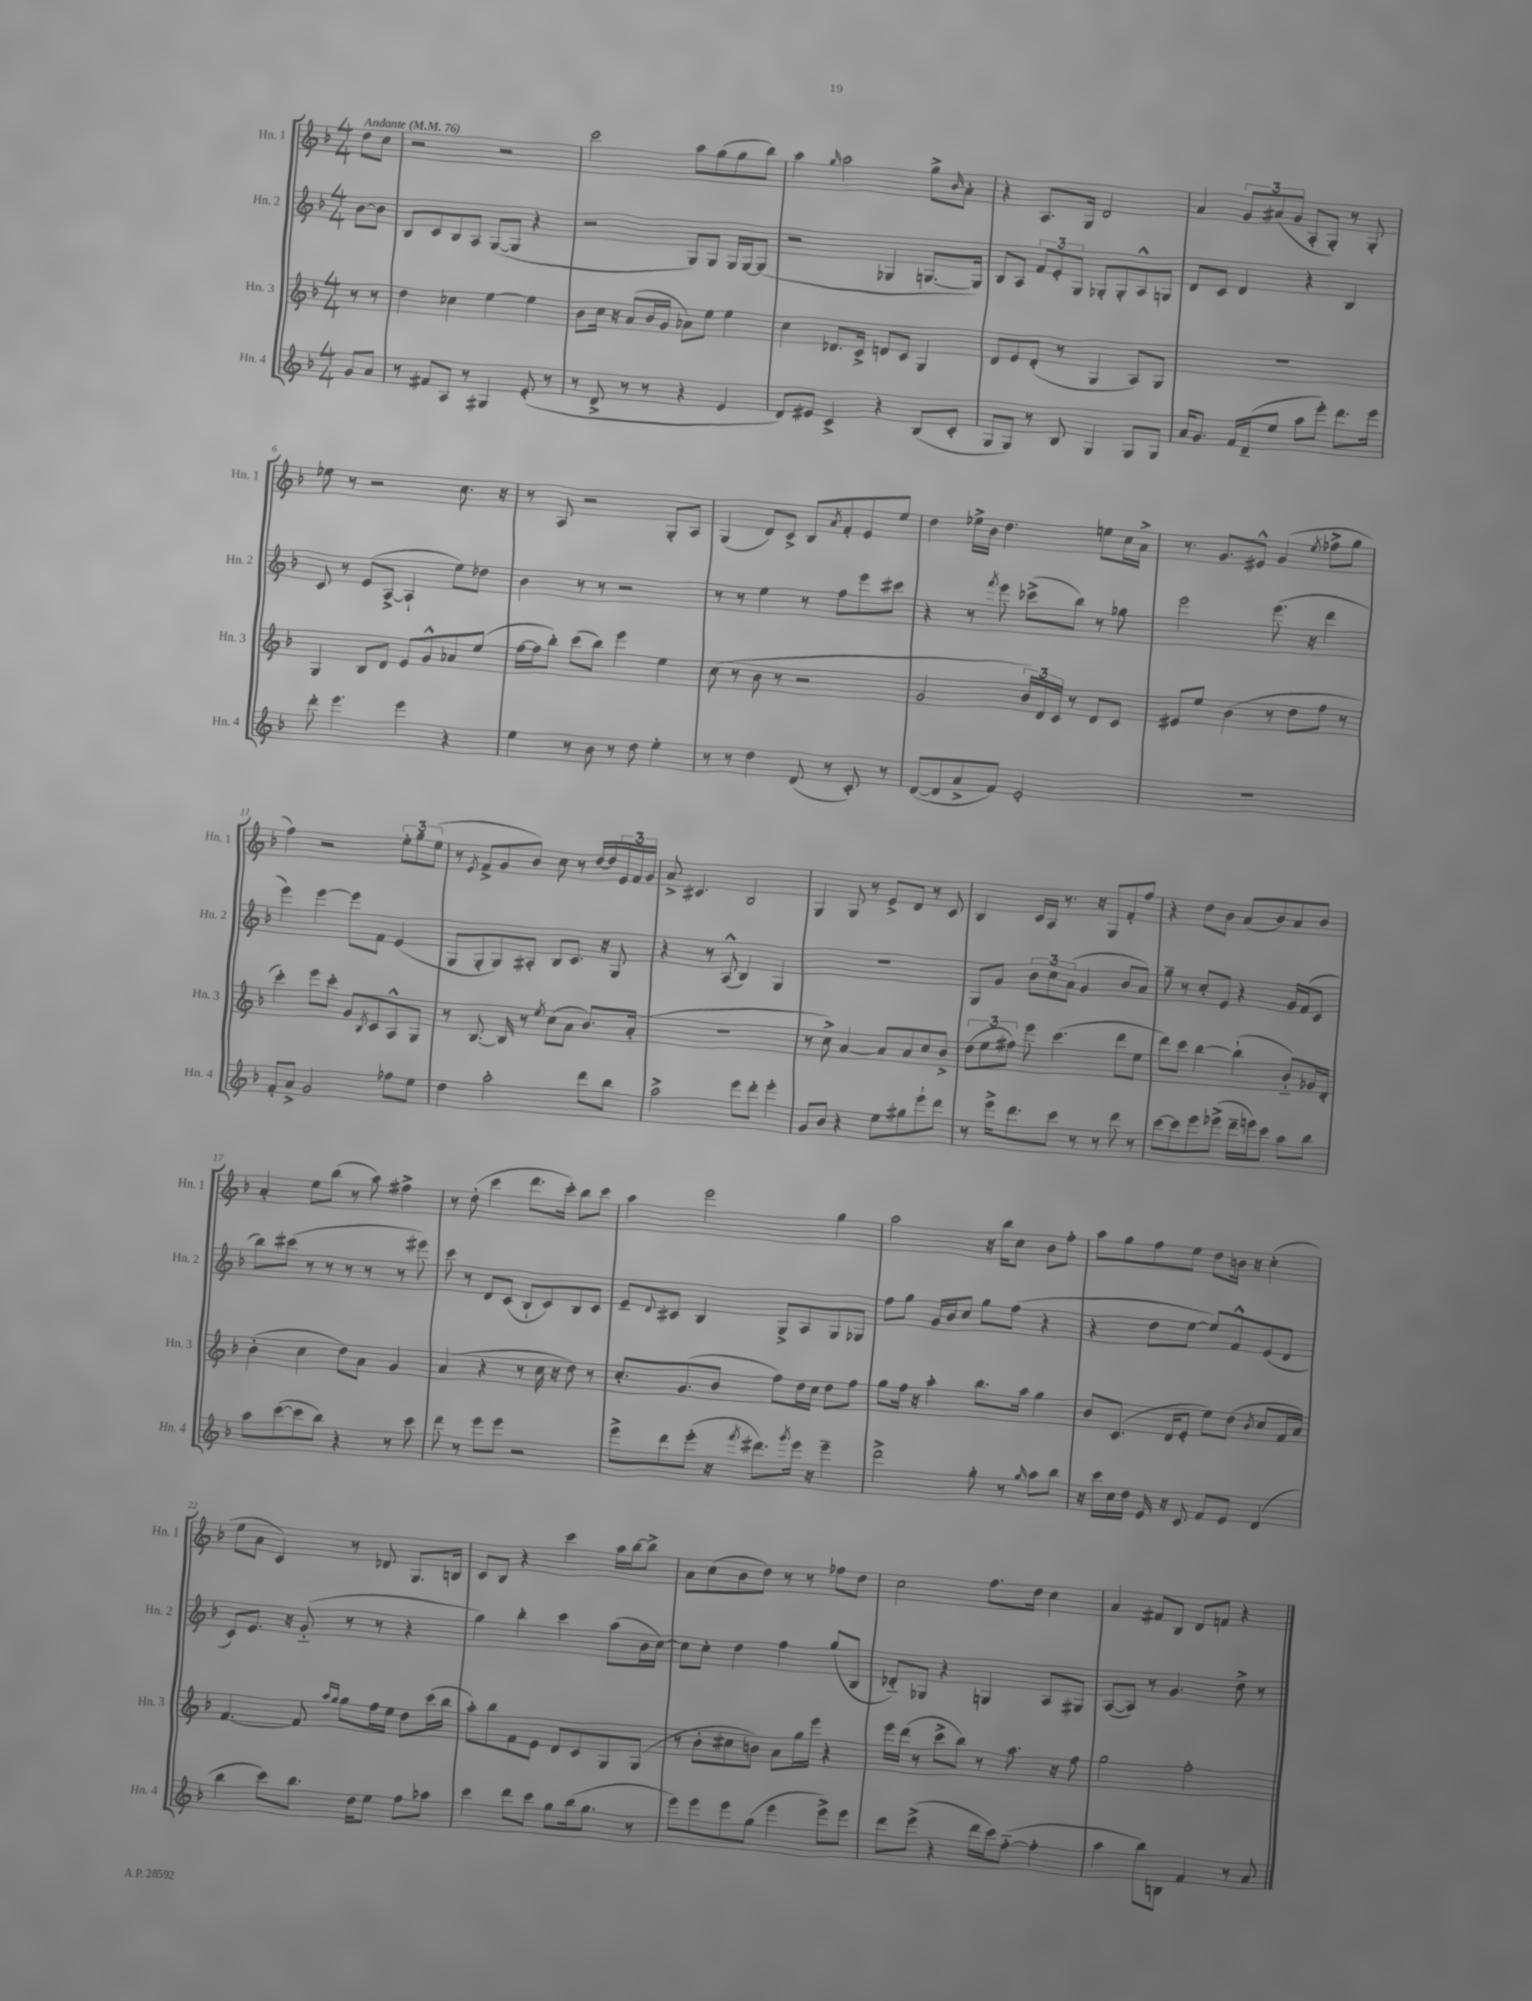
<<
\new StaffGroup <<
\new Staff = "s0" \with { instrumentName = "Hn. 1" shortInstrumentName = "Hn. 1" } {
    \clef treble \key f \major \numericTimeSignature \time 4/4 \partial 4 \tempo "Andante" 4 = 76
    d''8 c''8 |
    r2 r2 |
    c'''2 a''8 g''8( g''8 bes''8) |
    a''4 \grace { g''16 } a''2 g''8-> \grace { bes'16 } a'8-. |
    r4 a8. g16 d'2 |
    a'4 \tuplet 3/2 { g'8 ais'8( g'8 } a8-. g8-.) r8 g8-. |
    ees''8 r8 r2 c''8. r16 |
    r8 a8 r2 g8-. a8 |
    g4( d'8) c'8-> bes8 \acciaccatura { a'8 } f'8-. e'8 e''8 |
    d''4 ees''16-> bes'16 d''4. e''8 c''16 a'16-> |
    r8. g'8. eis'8-^ g'4( \acciaccatura { e''8 } fes''8-> g''8 |
    f''4) r2 \tuplet 3/2 { e''8-. g''8 e''8( } |
    r8 \acciaccatura { e'8 } f'8-> g'8 bes'8) c''8 r8 d''16~ d''16 \tuplet 3/2 { e'16 f'16 g'16 } |
    a'8-> cis'4. bes2 |
    g4 g8 r8 e'8-> d'8 r8 c'8 |
    bes4 c'16 a16 r8. r16 g8 f'8-. f''8 |
    r4 d''8 bes'8 a'8( bes'8) a'8 bes'8 |
    a'4-. e''8 bes''8( r8 a''8) fis''4-> |
    r8 d''8-.( c'''4 d'''8. c'''16-.) bes''8 c'''8 |
    a''4 e'''2 g''4 |
    a''2 r16 bes''16 c''8 bes'8 f''8-. |
    a''8 g''8 f''8 e''8 d''8 b'16 r16 c''4-.( |
    e''8 a'8 c'4) r8 des'8 g8. b16 |
    c'8 bes8 r4 c'''4 a''16 bes''16~ bes''8-> |
    a'8 c''8( bes'8 d''8) r8 r8 fes''8 d''8 |
    c''2 f''8. d''16 c''4 |
    a'4 fis'8 bes8 d'8 f'8 r4 \bar "|." |
}
\new Staff = "s1" \with { instrumentName = "Hn. 2" shortInstrumentName = "Hn. 2" } {
    \clef treble \key f \major \numericTimeSignature \time 4/4 \partial 4
    bes'8~ bes'8 |
    bes8 c'8 bes8 a8 g8~( g8 r4 |
    r2 g8) g8 g16 g16~ g8( |
    r2 ges4 g8.~ g16) |
    bes8 a8 \tuplet 3/2 { f'8 e'8-. g8 } ges8-. ges8-. a8-^ g8 |
    d'8 c'8 d'4 r4 bes4 |
    c'8 r8 e'8( a8~-> a4-! e''8) des''8 |
    bes'4 r8 r8 r2 |
    r8 r8 e''4 r8 f''8 e'''8 cis'''8 |
    r4 r8 \acciaccatura { f'''8 } e'''8 ces'''8->( bes''8) r8 ges''8 |
    e'''2 e'''8.( r16 d'''4 |
    e'''4) e'''4~ e'''8 f'8 e'4( |
    g8 g8-. g8) ais8-. bes8 c'8. r16 g8 |
    r4 r8 a8-^( bes4) g4 |
    R1 |
    g8 g'8 \tuplet 3/2 { bes'8 c''8 a'8( } g'4 bes'8 a'8) |
    g''8-- r8 c''8-. e'8 r4 g'16 f'16( c'8 |
    bes''8) cis'''8( r8 r8 r8 r8 r8 eis'''8) |
    c'''8 r8 d'8 c'8( bes8-! c'8) bes8 c'8 |
    e'8-- \appoggiatura { d'8 } cis'8 bes4 g8-> a8 g8 ges8 |
    f''8 g''8 g'16 bes'16 c''8 g''8 f''8( r4 |
    r4 d''8 e''8~ e''8) f'8-^ e'8( d'8 |
    c'8) e'8. r16 g'8-_( r8 r8 r4 |
    g''4) bes''4-. c'''4 a''8( bes'16 c''16~) |
    c''8 c''8-. d''4 f''4 g''8( bes8 |
    des'8-_) ges8 r4 g4 a8 gis8 |
    a8~( a8) r8 g'4. d''8-> r8 \bar "|." |
}
\new Staff = "s2" \with { instrumentName = "Hn. 3" shortInstrumentName = "Hn. 3" } {
    \clef treble \key f \major \numericTimeSignature \time 4/4 \partial 4
    r8 r8 |
    d''4 ces''4 e''4~ e''4 |
    bes'8 c''16 r16 a'8( bes'16 g'16 aes'8) e''8 e''4 |
    c''4 des'8. c'16-> d'8 c'8 g4 |
    d'8 e'8 d'8-.( r8 g4 a8) g8 |
    R1 |
    g4 bes8 d'8 e'8 g'8-^ aes'8 e''8( |
    f''16~ f''16 bes''8-.) c'''8( bes''8) e'''4 e''4 |
    c''8( r8 bes'8 r8 r2 |
    g'2 \tuplet 3/2 { bes'16) d'16 c'16 } r8 d'8 c'8 |
    eis'8 e''8 bes'4( r8 d''8 f''8 r8 |
    c'''4-.) e'''8 c'''8-. g'8 \acciaccatura { bes8 } c'8 a8-^ g8 |
    r8 bes8.~ bes16 r8 \acciaccatura { e''8 } c''8( a'8 bes'8.) a'16-.( |
    R1 |
    r8 c''8->) a'4~ a'8 a'8 c''8 bes'8-> |
    \tuplet 3/2 { d''8( e''8 fis''8) } e'''8 c'''4.( d'''8 e''8 |
    d'''8) c'''8 bes''4~ bes''4-!( bes'8-_) ges'16 d'16-. |
    bes'4-.( c''4 d''8) a'8 g'4 |
    a'4( r4 r8 c''16 r16 d''8) r8 |
    c''8.-. g'8.( bes'8 f''8) d''16 c''16 d''8 f''8 |
    g''8 f''16 r16 a''4-. bes''8. a''16 g''4 |
    bes'8 c'8.( d'16 e'8-. e''8) d''8( \acciaccatura { bes'8 } c''8 f'16 a'16) |
    f'4.~ f'8 \grace { a''16 g''16 } g''8 f''16 e''16 d''8 c'''16( bes''16 |
    a''8-.) bes''8 f'8 e'8 d'8 c'8 g8 g8( |
    r8 bes'8-. cis''8 b'8) a'8 g''16 e'''16 r4 |
    e'''16 d'''16( r8 c'''8-> bes''8) r8 a''8. r16 f''8 |
    g''2 f''2-. \bar "|." |
}
\new Staff = "s3" \with { instrumentName = "Hn. 4" shortInstrumentName = "Hn. 4" } {
    \clef treble \key f \major \numericTimeSignature \time 4/4 \partial 4
    g'8 a'8 |
    r8 fis'8 a8 r8 gis4 e'8-.( r8 |
    r8 d'8-> r8 r8 r4 e'4 |
    d'8) eis'8 c'4-> r4 bes8( c'8-. |
    g8 g8) r8 bes8 g4 g8 g8 |
    a'16 g'8. f'16 d'16--( e''8 a''8 e'''8-.) d'''8. e'''16 |
    d'''8-. e'''4. e'''4 r4 |
    e''4 r8 bes'8 r8 d''8 e''4-. |
    r8 r8 d''4 d'8( r8 c'8-.) r8 |
    d'8~( d'8 a'8-> f'8) e'2-. |
    R1 |
    f'8-. a'8-> g'2 fes''8 e''8 |
    d''4 a''2-. d'''8 bes''8 |
    a''2-> e'''8 d'''8-. e'''4-. |
    g'8 bes'8 r4 e''8 gis''8 e'''8-! d'''8 |
    r8 e'''16-> d'''8. c'''8 r8 r8 d'''8 r8 |
    c'''8~ c'''8 e'''8 ees'''8->( d'''16-- e'''16) c'''8 a''8 bes''8 |
    a''8 c'''8~( c'''8 bes''8) r4 r8 c'''8 |
    d'''8 r8 e'''8 e'''8 r2 |
    e'''8-> d'''8 e'''8-.( r16 \acciaccatura { f'''8 } dis'''8.) \acciaccatura { g'''8 } e'''16 r16 e'''4-- |
    d'''2-> g''8-. r8 \grace { g''16 } a''8 bes''8 |
    r16 c'''16 c''16 d''16 e'16 r16 c'8 f'8 e'8 d'4( |
    bes''4 c'''8) bes''8. d''16 e''8 f''8 aes''8 |
    c'''4 d'''8 c'''8 g''8 bes''16( g''8. r8 |
    e'''8) e'''8 e'''8 g''8( e'''4 e'''8->) e'''8 |
    d'''8 e'''8->( r4 d'''16 c'''16) f''8~-_( f''4-. |
    a''4 bes''8) b8 f'4 r8 a'8 \bar "|." |
}
>>
>>
